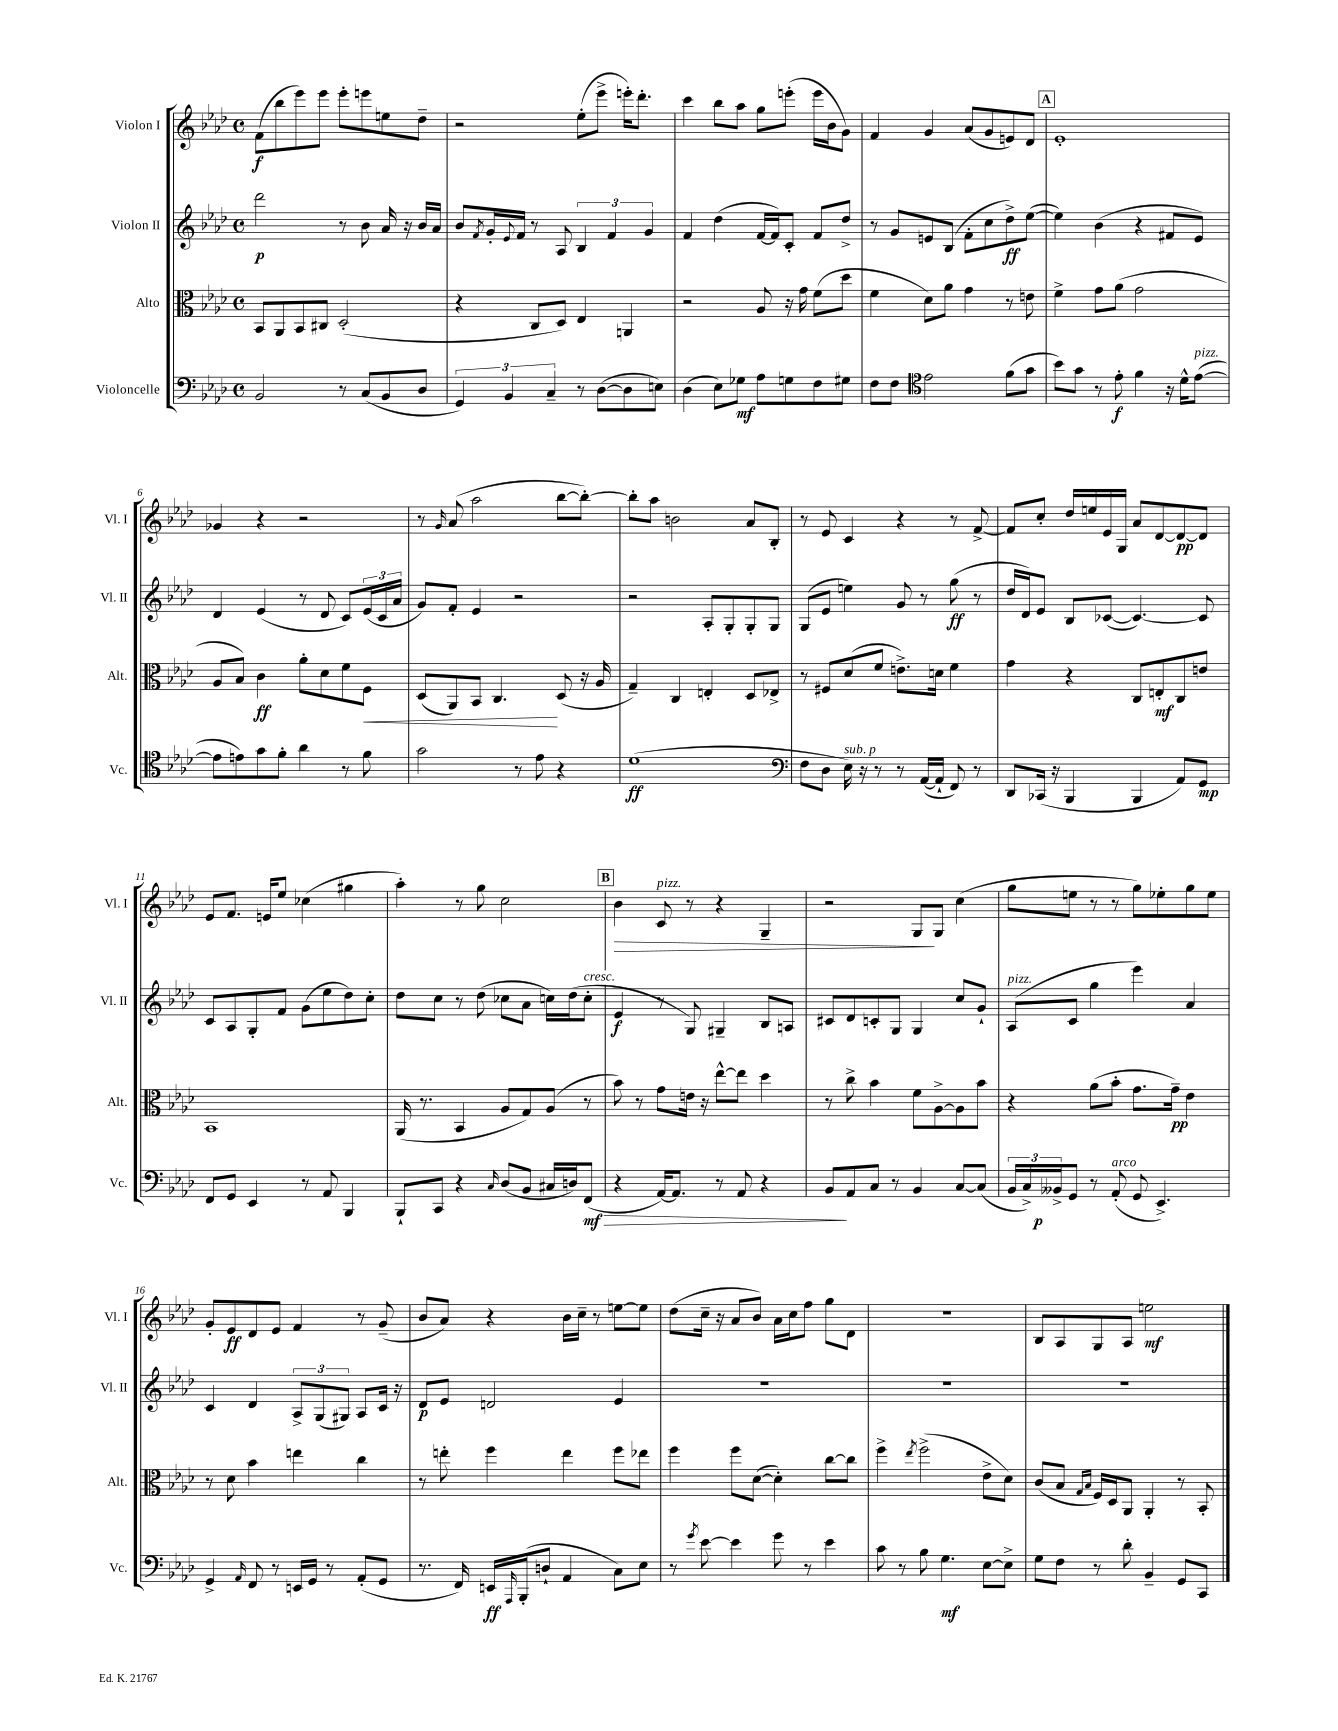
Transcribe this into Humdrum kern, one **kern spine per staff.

**kern	**dynam	**kern	**dynam	**kern	**dynam	**kern	**dynam
*part4	*part4	*part3	*part3	*part2	*part2	*part1	*part1
*staff4	*staff4	*staff3	*staff3	*staff2	*staff2	*staff1	*staff1
*I"Violoncelle	*	*I"Alto	*	*I"Violon II	*	*I"Violon I	*
*I'Vc.	*	*I'Alt.	*	*I'Vl. II	*	*I'Vl. I	*
*clefF4	*	*clefC3	*	*clefG2	*	*clefG2	*
*k[b-e-a-d-]	*	*k[b-e-a-d-]	*	*k[b-e-a-d-]	*	*k[b-e-a-d-]	*
*M4/4	*	*M4/4	*	*M4/4	*	*M4/4	*
*met(c)	*	*met(c)	*	*met(c)	*	*met(c)	*
=1	=1	=1	=1	=1	=1	=1	=1
2BB-/	.	8BB-/L	.	2ddd-\	p	(8f\L	f
.	.	8AA-/	.	.	.	8bb-\	.
.	.	8BB-/	.	.	.	8eee-\)	.
.	.	8C#X/J	.	.	.	8eee-\J	.
8r	.	(2D-'/	.	8r	.	8eee-'\L	.
(8C/L	.	.	.	8b-\	.	8eeen\	.
8BB-/	.	.	.	16a-/	.	8een\	.
.	.	.	.	16r	.	.	.
8D-/J	.	.	.	16b-/LL	.	8dd-~\J	.
.	.	.	.	16a-/JJ	.	.	.
=2	=2	=2	=2	=2	=2	=2	=2
6GG/)	.	4r	.	8b-/L	.	2r	.
.	.	.	.	8qf/	.	.	.
.	.	.	.	16g'/L	.	.	.
6BB-/	.	.	.	.	.	.	.
.	.	.	.	8qqe-/	.	.	.
.	.	.	.	16f/JJ	.	.	.
.	.	8C/L	.	8r	.	.	.
6C~/	.	.	.	.	.	.	.
.	.	8D-/J)	.	8A-/	.	.	.
8r	.	4E-/	.	6B-/	.	(8ee-'\L	.
([8D-\L	.	.	.	.	.	8eee-^\J	.
.	.	.	.	6f/	.	.	.
8D-\]	.	4AAn/	.	.	.	16eeen'\KL)	.
.	.	.	.	.	.	8.ddd-'\J	.
.	.	.	.	6g/	.	.	.
8En\J)	.	.	.	.	.	.	.
=3	=3	=3	=3	=3	=3	=3	=3
(4D-\	.	2r	.	4f/	.	4ccc\	.
8E-\L)	.	.	.	(4dd-\	.	8bb-\L	.
8G-X\J	mf	.	.	.	.	8aa-\J	.
8A-\L	.	8A-/	.	[16f/LL	.	8gg\L	.
.	.	.	.	16f/J])	.	.	.
8Gn\	.	16r	.	8c'/J	.	(8eeen'\J	.
.	.	16g\	.	.	.	.	.
8F\	.	(8f\L	.	8f/L	.	16eee\LL	.
.	.	.	.	.	.	16b-\J	.
8G#X\J	.	8dd-\J	.	8dd-^/J	.	8g\J)	.
=4	=4	=4	=4	=4	=4	=4	=4
8F\L	.	4f\	.	8r	.	4f/	.
8F\J	.	.	.	8g/L	.	.	.
*clefC4	*	*	*	*	*	*	*
2e-\	.	8d-\L)	.	8en/	.	4g/	.
.	.	8a-\J	.	(8B-/J	.	.	.
.	.	4g\	.	8f'\L	.	(8a-/L	.
.	.	.	.	8cc\	.	8g/	.
(8f\L	.	8r	.	8dd-^\)	ff	8en/)	.
8g\J	.	8en\	.	([8ee-\J	.	8d-/J	.
!!LO:REH:place=s1:t=A
=5	=5	=5	=5	=5	=5	=5	=5
8b-\L)	.	4f^\	.	4ee-\])	.	1e-'	.
8g\J	.	.	.	.	.	.	.
8r	.	8g\L	.	(4b-\	.	.	.
8e-'\	f	(8a-\J	.	.	.	.	.
4f\	.	2g\	.	4r	.	.	.
16r	.	.	.	8f#X/L	.	.	.
16d-^^\KL	.	.	.	.	.	.	.
!LO:TX:a:i:t=pizz.	!	!	!	!	!	!	!
([8e-\J	.	.	.	8e-/J)	.	.	.
!!LO:LB:g=z
=6	=6	=6	=6	=6	=6	=6	=6
8e-\L]	.	8A-/L	.	4d-/	.	4g-X/	.
8en\)	.	8B-/J)	.	.	.	.	.
8g\	.	4c\	ff	(4e-/	.	4r	.
8f'\J	.	.	.	.	.	.	.
4a-\	.	8a-'\L	.	8r	.	2r	.
.	.	8d-\	.	8d-/	.	.	.
8r	.	8f\	.	8c/L)	.	.	.
!	!	!	!LO:HP:b	!	!	!	!
8f\	.	8F\J	<	(24e-/L	.	.	.
.	.	.	.	24c/	.	.	.
.	.	.	.	24a-/JJ	.	.	.
=7	=7	=7	=7	=7	=7	=7	=7
2g\	.	(8D-/L	.	8g/L)	.	8r	.
.	.	.	.	.	.	16qqg/	.
.	.	8AA-/)	.	8f'/J	.	(8a-/	.
.	.	8BB-/J	.	4e-/	.	2aa-\	.
.	.	4.C/	.	.	.	.	.
8r	.	.	.	2r	.	.	.
8e-\	.	.	.	.	.	.	.
4r	.	(8D-/	[	.	.	[8bb-\L	.
.	.	16r	.	.	.	8bb-'\J_)	.
.	.	16A-/	.	.	.	.	.
=8	=8	=8	=8	=8	=8	=8	=8
(1d-	ff	4G~/)	.	2r	.	8bb-'\L]	.
.	.	.	.	.	.	8aa-\J	.
.	.	4C/	.	.	.	2bn\	.
.	.	4En'/	.	8A-'/L	.	.	.
.	.	.	.	8G'/	.	.	.
.	.	8D-/L	.	8G'/	.	8a-/L	.
.	.	8E-X^/J	.	8G/J	.	8B-'/J	.
=9	=9	=9	=9	=9	=9	=9	=9
*clefF4	*	*	*	*	*	*	*
8F\L	.	8r	.	(8G/L	.	8r	.
8D-\J	.	8F#X/L	.	8e-/J	.	8e-/	.
!LO:TX:a:i:t=sub. p	!	!	!	!	!	!	!
16E-\)	.	(8d-/	.	4een\)	.	4c/	.
16r	.	.	.	.	.	.	.
8r	.	8f/J	.	.	.	.	.
8r	.	8.en^\L)	.	8g/	.	4r	.
([16AA-/LL	.	.	.	8r	.	.	.
16AA-`/JJ]	.	16dn\Jk	.	.	.	.	.
8FF/)	.	4f\	.	(8gg\	ff	8r	.
8r	.	.	.	8r	.	[8f^/	.
=10	=10	=10	=10	=10	=10	=10	=10
8DD-/L	.	4g\	.	16dd-/LL	.	8f/L]	.
.	.	.	.	16d-/J)	.	.	.
(16CC-X/Jk	.	.	.	8e-/J	.	8cc'/J	.
16r	.	.	.	.	.	.	.
4BBB-/	.	4r	.	8B-/L	.	16dd-/LL	.
.	.	.	.	.	.	16een/	.
.	.	.	.	([8c-X/J	.	16e-/	.
.	.	.	.	.	.	16G/JJ	.
4BBB-/	.	8C/L	.	4.c-/_)	.	8a-/L	.
.	.	8En'/	mf	.	.	[8d-/	.
8AA-/L)	.	8C/	.	.	.	8d-/_	pp
8GG/J	mp	8en/J	.	8c-/]	.	8d-/J]	.
!!LO:LB:g=z
=11	=11	=11	=11	=11	=11	=11	=11
8FF/L	.	1BB-	.	8c/L	.	8e-/L	.
8GG/J	.	.	.	8A-/	.	8.f/J	.
4EE-/	.	.	.	8G'/	.	.	.
.	.	.	.	.	.	16en/KL	.
.	.	.	.	8f/J	.	8ee-/J	.
8r	.	.	.	(8g\L	.	(4cc-X\	.
8AA-/	.	.	.	8ee-\	.	.	.
4BBB-/	.	.	.	8dd-\)	.	4gg#X\	.
.	.	.	.	8cc'\J	.	.	.
=12	=12	=12	=12	=12	=12	=12	=12
8BBB-`/L	.	(16AA-/	.	8dd-\L	.	4aa-'\)	.
.	.	8.r	.	.	.	.	.
8CC/J	.	.	.	8cc\J	.	.	.
4r	.	4BB-/	.	8r	.	8r	.
.	.	.	.	(8dd-\	.	8gg\	.
16qqC/	.	.	.	.	.	.	.
(8D-/L	.	8A-/L	.	8cc-X\L	.	2cc\	.
8BB-/J	.	8G/)	.	8a-\J	.	.	.
16C#X/LL	.	(8A-/J	.	16ccn\LL)	.	.	.
16Dn/J)	.	.	.	(16dd-\J	.	.	.
!	!	!	!	!LO:TX:a:i:t=cresc.	!	!	!
!	!LO:HP:b	!	!	!	!	!	!
(8FF/J	> mf	8r	.	8cc'\J	.	.	.
!!LO:REH:place=s1:t=B
=13	=13	=13	=13	=13	=13	=13	=13
!	!	!	!	!	!	!	!LO:HP:b
4r	.	8b-\)	.	4e-/	f	4b-\	>
.	.	8r	.	.	.	.	.
!	!	!	!	!	!	!LO:TX:a:i:t=pizz.	!
[16AA-/KL)	.	8g\L	.	8r	.	8c/	.
8.AA-/J]	.	.	.	.	.	.	.
.	.	16en\Jk	.	8G/)	.	8r	.
.	.	16r	.	.	.	.	.
8r	.	[8ee-^^\L	.	4G#X~/	.	4r	.
8AA-/	.	8ee-\J]	.	.	.	.	.
4r	.	4dd-\	.	8B-/L	.	4G~/	.
.	.	.	.	8An/J	.	.	.
=14	=14	=14	=14	=14	=14	=14	=14
8BB-/L	.	8r	.	8c#X/L	.	2r	.
8AA-/	]	8cc^\	.	8d-/	.	.	.
8C/J	.	4b-\	.	8cn'/	.	.	.
8r	.	.	.	8G/J	.	.	.
4BB-/	.	8f\L	.	4G/	.	8G/L	.
.	.	[8A-^\	.	.	.	8G/J	]
[8C/L	.	8A-\]	.	8cc/L	.	(4cc\	.
(8C/J]	.	8b-\J	.	8g`/J	.	.	.
=15	=15	=15	=15	=15	=15	=15	=15
!	!	!	!	!LO:TX:a:i:t=pizz.	!	!	!
24BB-/LL	.	4r	.	(8A-/L	.	8gg\L	.
24C^/)	.	.	.	.	.	.	.
24BB--X^/J	p	.	.	.	.	.	.
8GG/J	.	.	.	8c/J	.	8een\J	.
8r	.	(8a-\L	.	4gg\	.	8r	.
!LO:TX:a:i:t=arco	!	!	!	!	!	!	!
(8AA-'/	.	8b-'\J	.	.	.	8r	.
8GG/	.	8.g\L	.	4eee-\)	.	8gg\L)	.
4.EE-^/)	.	.	.	.	.	8ee-X'\	.
.	.	16g~\Jk)	pp	.	.	.	.
.	.	4e-\	.	4a-/	.	8gg\	.
.	.	.	.	.	.	8ee-\J	.
!!LO:LB:g=z
=16	=16	=16	=16	=16	=16	=16	=16
4GG^/	.	8r	.	4c/	.	8g'/L	.
.	.	8d-\	.	.	.	8e-/	ff
16qqAA-/	.	.	.	.	.	.	.
8FF/	.	4b-\	.	4d-/	.	8d-/	.
8r	.	.	.	.	.	8e-/J	.
16EEn/LL	.	4een\	.	12A-^/L	.	4f/	.
16GG/JJ	.	.	.	.	.	.	.
.	.	.	.	(12G/	.	.	.
8r	.	.	.	.	.	.	.
.	.	.	.	12G#X/J)	.	.	.
(8AA-'/L	.	4cc\	.	8A-/L	.	8r	.
8GG/J	.	.	.	16c/Jk	.	(8g~/	.
.	.	.	.	16r	.	.	.
=17	=17	=17	=17	=17	=17	=17	=17
8.r	.	8r	.	8d-/L	p	8b-/L	.
.	.	8een'\	.	8e-/J	.	8a-/J)	.
16FF/)	.	.	.	.	.	.	.
16EEn/LL	ff	4ff\	.	2dn/	.	4r	.
16qqAAA-/	.	.	.	.	.	.	.
(16BBB-'/J	.	.	.	.	.	.	.
8Dn`/J	.	.	.	.	.	.	.
4AA-/	.	4ee\	.	.	.	16b-\LL	.
.	.	.	.	.	.	16cc~\JJ	.
.	.	.	.	.	.	8r	.
8C\L)	.	8ff\L	.	4e-/	.	[8een\L	.
8E-\J	.	8ee-X\J	.	.	.	8ee\J]	.
=18	=18	=18	=18	=18	=18	=18	=18
8r	.	4ff\	.	1r	.	(8dd-\L	.
8qg/	.	.	.	.	.	.	.
[8e-\	.	.	.	.	.	16cc~\Jk	.
.	.	.	.	.	.	16r	.
4e-\]	.	8ff\L	.	.	.	8a-/L	.
.	.	([8d-\J	.	.	.	8b-/J)	.
8g\	.	4d-'\])	.	.	.	16a-\LL	.
.	.	.	.	.	.	16cc\J	.
8r	.	.	.	.	.	8ff\J	.
4e-\	.	[8cc\L	.	.	.	8gg\L	.
.	.	8cc\J]	.	.	.	8d-\J	.
=19	=19	=19	=19	=19	=19	=19	=19
8c\	.	4ff^\	.	1r	.	1r	.
8r	.	.	.	.	.	.	.
.	.	8qee-/	.	.	.	.	.
8B-\	.	(2ff^\	.	.	.	.	.
4.G\	mf	.	.	.	.	.	.
[8E-\L	.	8e-^\L	.	.	.	.	.
8E-^\J]	.	8d-\J)	.	.	.	.	.
=20	=20	=20	=20	=20	=20	=20	=20
8G\L	.	(8c/L	.	1r	.	8B-/L	.
8F\J	.	8B-/J	.	.	.	8A-/	.
.	.	16qqG/LL	.	.	.	.	.
.	.	16qqB-/JJ	.	.	.	.	.
8r	.	16F/LL)	.	.	.	8G/	.
.	.	16D-/J	.	.	.	.	.
8d-'\	.	8AA-/J	.	.	.	8A-/J	.
4BB-~/	.	4AA-'/	.	.	.	2een\	mf
8GG/L	.	8r	.	.	.	.	.
8CC/J	.	8BB-'/	.	.	.	.	.
==	==	==	==	==	==	==	==
*-	*-	*-	*-	*-	*-	*-	*-
